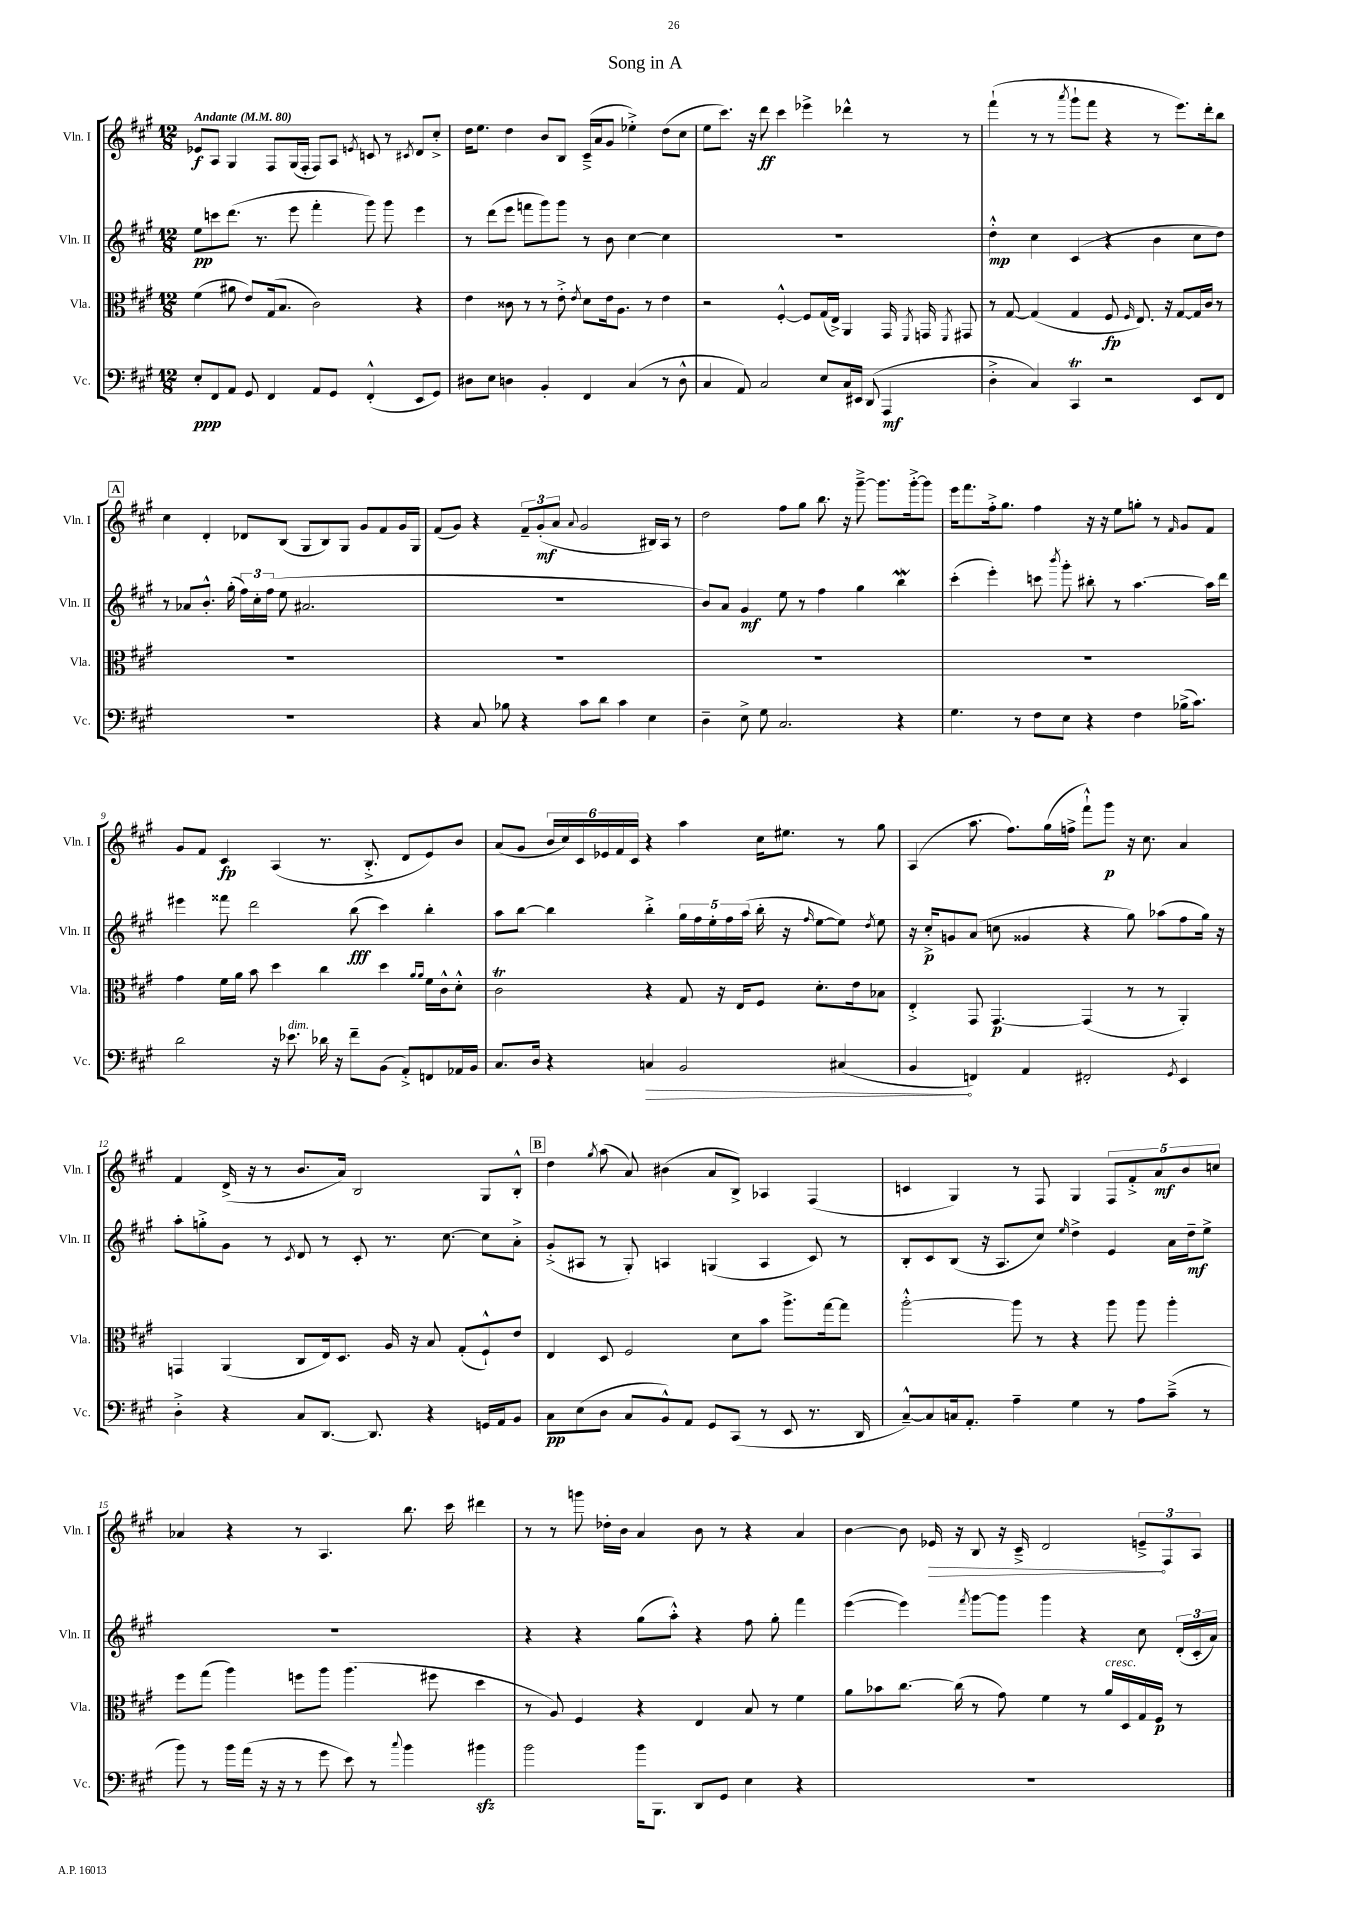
\header { title = "Song in A" }
<<
\new StaffGroup <<
\new Staff = "s0" \with { instrumentName = "Vln. I" shortInstrumentName = "Vln. I" } {
    \clef treble \key a \major \numericTimeSignature \time 12/8 \tempo "Andante" 4 = 80
    \autoBeamOff ees'8[\f a8] gis4 fis8[ gis16( fis16]-. fis8[) a8] \acciaccatura { e'8 } c'8 r8 \acciaccatura { cis'8 } d'8[ cis''8]-.-> |
    d''16[ e''8.] d''4 b'8[ b8] cis'16[--->( a'16 gis'8] ees''4-.->) d''8[( cis''8] |
    e''8[ cis'''8.]) r16 d'''8\ff cis'''4 ees'''4-> des'''4-^ r8 r8 |
    fis'''4-!( r8 r8 \acciaccatura { a'''8 } gis'''8[-! fis'''8] r4 r8 e'''8.[) d'''16-. b''8] |
    \mark \markup { \box "A" } cis''4 d'4-. des'8[ b8]( gis8[ b8) gis8] gis'8[ fis'8 gis'16 gis16] |
    fis'8[( gis'8]) r4 \tuplet 3/2 { fis'8[-- gis'8-.\mf( a'8] } \appoggiatura { a'8 } gis'2 bis16[) a16] r8 |
    d''2 fis''8[ gis''8] b''8. r16 gis'''8~---> gis'''8.[ gis'''16~-.-> gis'''8] |
    e'''16[ fis'''8. fis''16-.-> gis''8.] fis''4 r16 r16 e''8[ g''8]-. r8 \grace { fis'16 } gis'8[ fis'8] |
    gis'8[ fis'8] cis'4\fp a4( r8. b8.-.-> d'8[ e'8) b'8] |
    a'8[( gis'8] \tuplet 6/4 { b'16[ cis''16) cis'16 ees'16 fis'16 cis'16] } r4 a''4 cis''16[ eis''8.] r8 gis''8 |
    a4( a''8. fis''8.[) gis''16( f''16]-> fis'''8[-!-^) gis'''8]\p r16 cis''8. a'4 |
    fis'4 d'16->( r16 r8 b'8.[ a'16]) b2 gis8[ b8]-.-^ |
    \mark \markup { \box "B" } d''4 \acciaccatura { gis''8 } a''8( a'8) bis'4( a'8[ b8]->) aes4 fis4( |
    c'4 gis4) r8 fis8 gis4 \tuplet 5/4 { fis8[ fis'8-.-> a'8\mf b'8 c''8] } |
    aes'4 r4 r8 a4. b''8. cis'''16 dis'''4 |
    r8 r8 g'''8 des''16[-. b'16] a'4 b'8 r8 r4 a'4 |
    b'4~ b'8 \once \override Hairpin.circled-tip = ##t ees'16\> r16 b8 r16 cis'16---> d'2 \tuplet 3/2 { e'8[--->\! fis8 a8] } \bar "|." |
}
\new Staff = "s1" \with { instrumentName = "Vln. II" shortInstrumentName = "Vln. II" } {
    \clef treble \key a \major \numericTimeSignature \time 12/8
    \autoBeamOff e''8[\pp c'''8 d'''8.]( r8. e'''8 fis'''4-. gis'''8) gis'''8 e'''4 |
    r8 d'''8[( e'''8] f'''8[ gis'''8) gis'''8] r8 b'8 cis''4~ cis''4 |
    R1. |
    d''4-.-^\mp cis''4 cis'4( r4 b'4 cis''8[ d''8]) |
    \mark \markup { \box "A" } r8 aes'8[ b'8.]-.-^ gis''16-.( \tuplet 3/2 { fis''16[) cis''16-. fis''16]( } e''8 ais'2. |
    R1. |
    b'8[) a'8] gis'4\mf e''8 r8 fis''4 gis''4 b''4\mordent |
    cis'''4-.( e'''4-.) c'''8 \acciaccatura { b'''8 } gis'''8-. bis''8-. r8 a''4.~ a''16[ d'''16] |
    eis'''4 fisis'''8 d'''2 b''8\fff( cis'''4) b''4-. |
    a''8[ b''8]~ b''4 b''4-.-> \tuplet 5/4 { gis''16[ fis''16 e''16-. fis''16 a''16]( } b''16-. r16 \grace { fis''16 } e''8[~ e''8]) \acciaccatura { d''8 } e''8 |
    r16 cis''16[-.->\p g'8 a'8]( c''8 gisis'4 r4 gis''8) aes''8[( fis''8 gis''16]) r16 |
    a''8[-. g''8-.-> gis'8] r8 \acciaccatura { cis'8 } d'8 r8 cis'8-. r8. cis''8.~ cis''8[ a'8]-.-> |
    \mark \markup { \box "B" } gis'8[-.->( ais8] r8 gis8-.) a4 g4( a4 cis'8) r8 |
    b8[-. cis'8 b8]( r16 a8.[ cis''8]) \grace { e''16 } d''4-> e'4 a'16[ d''16--\mf e''8]-> |
    R1. |
    r4 r4 gis''8[( a''8]-.-^) r4 fis''8 gis''8-. fis'''4 |
    e'''4~( e'''4) \acciaccatura { fis'''8 } gis'''8[~ gis'''8] gis'''4 r4 cis''8 \tuplet 3/2 { d'16[-.( cis'16-. a'16]) } \bar "|." |
}
\new Staff = "s2" \with { instrumentName = "Vla." shortInstrumentName = "Vla." } {
    \clef alto \key a \major \numericTimeSignature \time 12/8
    \autoBeamOff fis'4( ais'8 e'8[) gis16( b8.] cis'2) r4 |
    e'4 cisis'8 r8 r8 e'8-.-> \acciaccatura { e'8 } d'8[ e'16 a8.] r8 e'4 |
    r2 fis4~-.-^ fis8[ gis16( e16]->) a,4 gis,16 \acciaccatura { fis,8 } g,16 \acciaccatura { fis,8 } gis,8 |
    r8 gis8~ gis4( gis4 fis8\fp \grace { fis16 } e8.) r16 gis8[~ gis16 cis'16] r8 |
    \mark \markup { \box "A" } R1. |
    R1. |
    R1. |
    R1. |
    gis'4 fis'16[ a'16] b'8 d''4 cis''4 d''4 \grace { a'16[ a'16] } fis'16[ cis'16-^ d'8]-.-^ |
    cis'2\trill r4 gis8 r16 e16[ fis8] d'8.[-. e'16 bes8] |
    e4-.-> gis,8 gis,4.~\p gis,4( r8 r8 a,4-.) |
    g,4 a,4( cis8[ e16) d8.] a16 r16 b8 gis8[-.( fis8-!-^) e'8] |
    \mark \markup { \box "B" } e4 d8 fis2 d'8[ b'8] a''8.[-> gis''16~ gis''8] |
    a''2~-.-^ a''8 r8 r4 a''8 a''8 a''4-. |
    fis''8[ gis''8]( a''4) f''8[ a''8] a''4.( fis''8 d''4 |
    r8 a8) fis4 r4 e4 b8 r8 fis'4 |
    a'8[ bes'8 cis''8.]~ cis''16( r8 gis'8) fis'4 r8 a'16[^\markup { \italic "cresc." } d16 gis16 fis16]\p r8 \bar "|." |
}
\new Staff = "s3" \with { instrumentName = "Vc." shortInstrumentName = "Vc." } {
    \clef bass \key a \major \numericTimeSignature \time 12/8
    \autoBeamOff e8[-.\ppp fis,8 a,8] gis,8 fis,4 a,8[ gis,8] fis,4-.-^( e,8[ gis,8]) |
    dis8[ e8] d4 b,4-. fis,4 cis4( r8 d8-^ |
    cis4 a,8) cis2 e8[ cis16 eis,16] d,8( a,,4\mf |
    d4-.-> cis4) cis,4\trill r2 e,8[ fis,8] |
    \mark \markup { \box "A" } R1. |
    r4 cis8 bes8 r4 cis'8[ d'8] cis'4 e4 |
    d4-- e8-> gis8 cis2. r4 |
    gis4. r8 fis8[ e8] r4 fis4 bes16[->( cis'8.]) |
    d'2 r16 ees'8.^\markup { \italic "dim." } des'16 r16 fis'8[-- b,8]( a,8[-.->) f,8 aes,16 b,16] |
    cis8.[ d16] r4 \once \override Hairpin.circled-tip = ##t c4\> b,2 cis4( |
    b,4\! f,4) a,4 fis,2-. \acciaccatura { gis,8 } e,4 |
    d4-.-> r4 cis8[ d,8.]~ d,8. r4 g,16[ a,16 b,8] |
    \mark \markup { \box "B" } cis8[\pp e8( d8] cis8[ b,8-^) a,8] gis,8[ cis,8]( r8 e,8 r8. d,16 |
    cis8[~---^) cis8 c16 a,8.]-. a4-- gis4 r8 a8[ cis'8]--->( r8 |
    b'8) r8 b'16[ a'16]( r16 r16 r8 gis'8 e'8) r8 \appoggiatura { cis''8 } b'4 bis'4\sfz |
    b'2 b'16[ b,,8.] d,8[ gis,8] e4 r4 |
    R1. \bar "|." |
}
>>
>>
